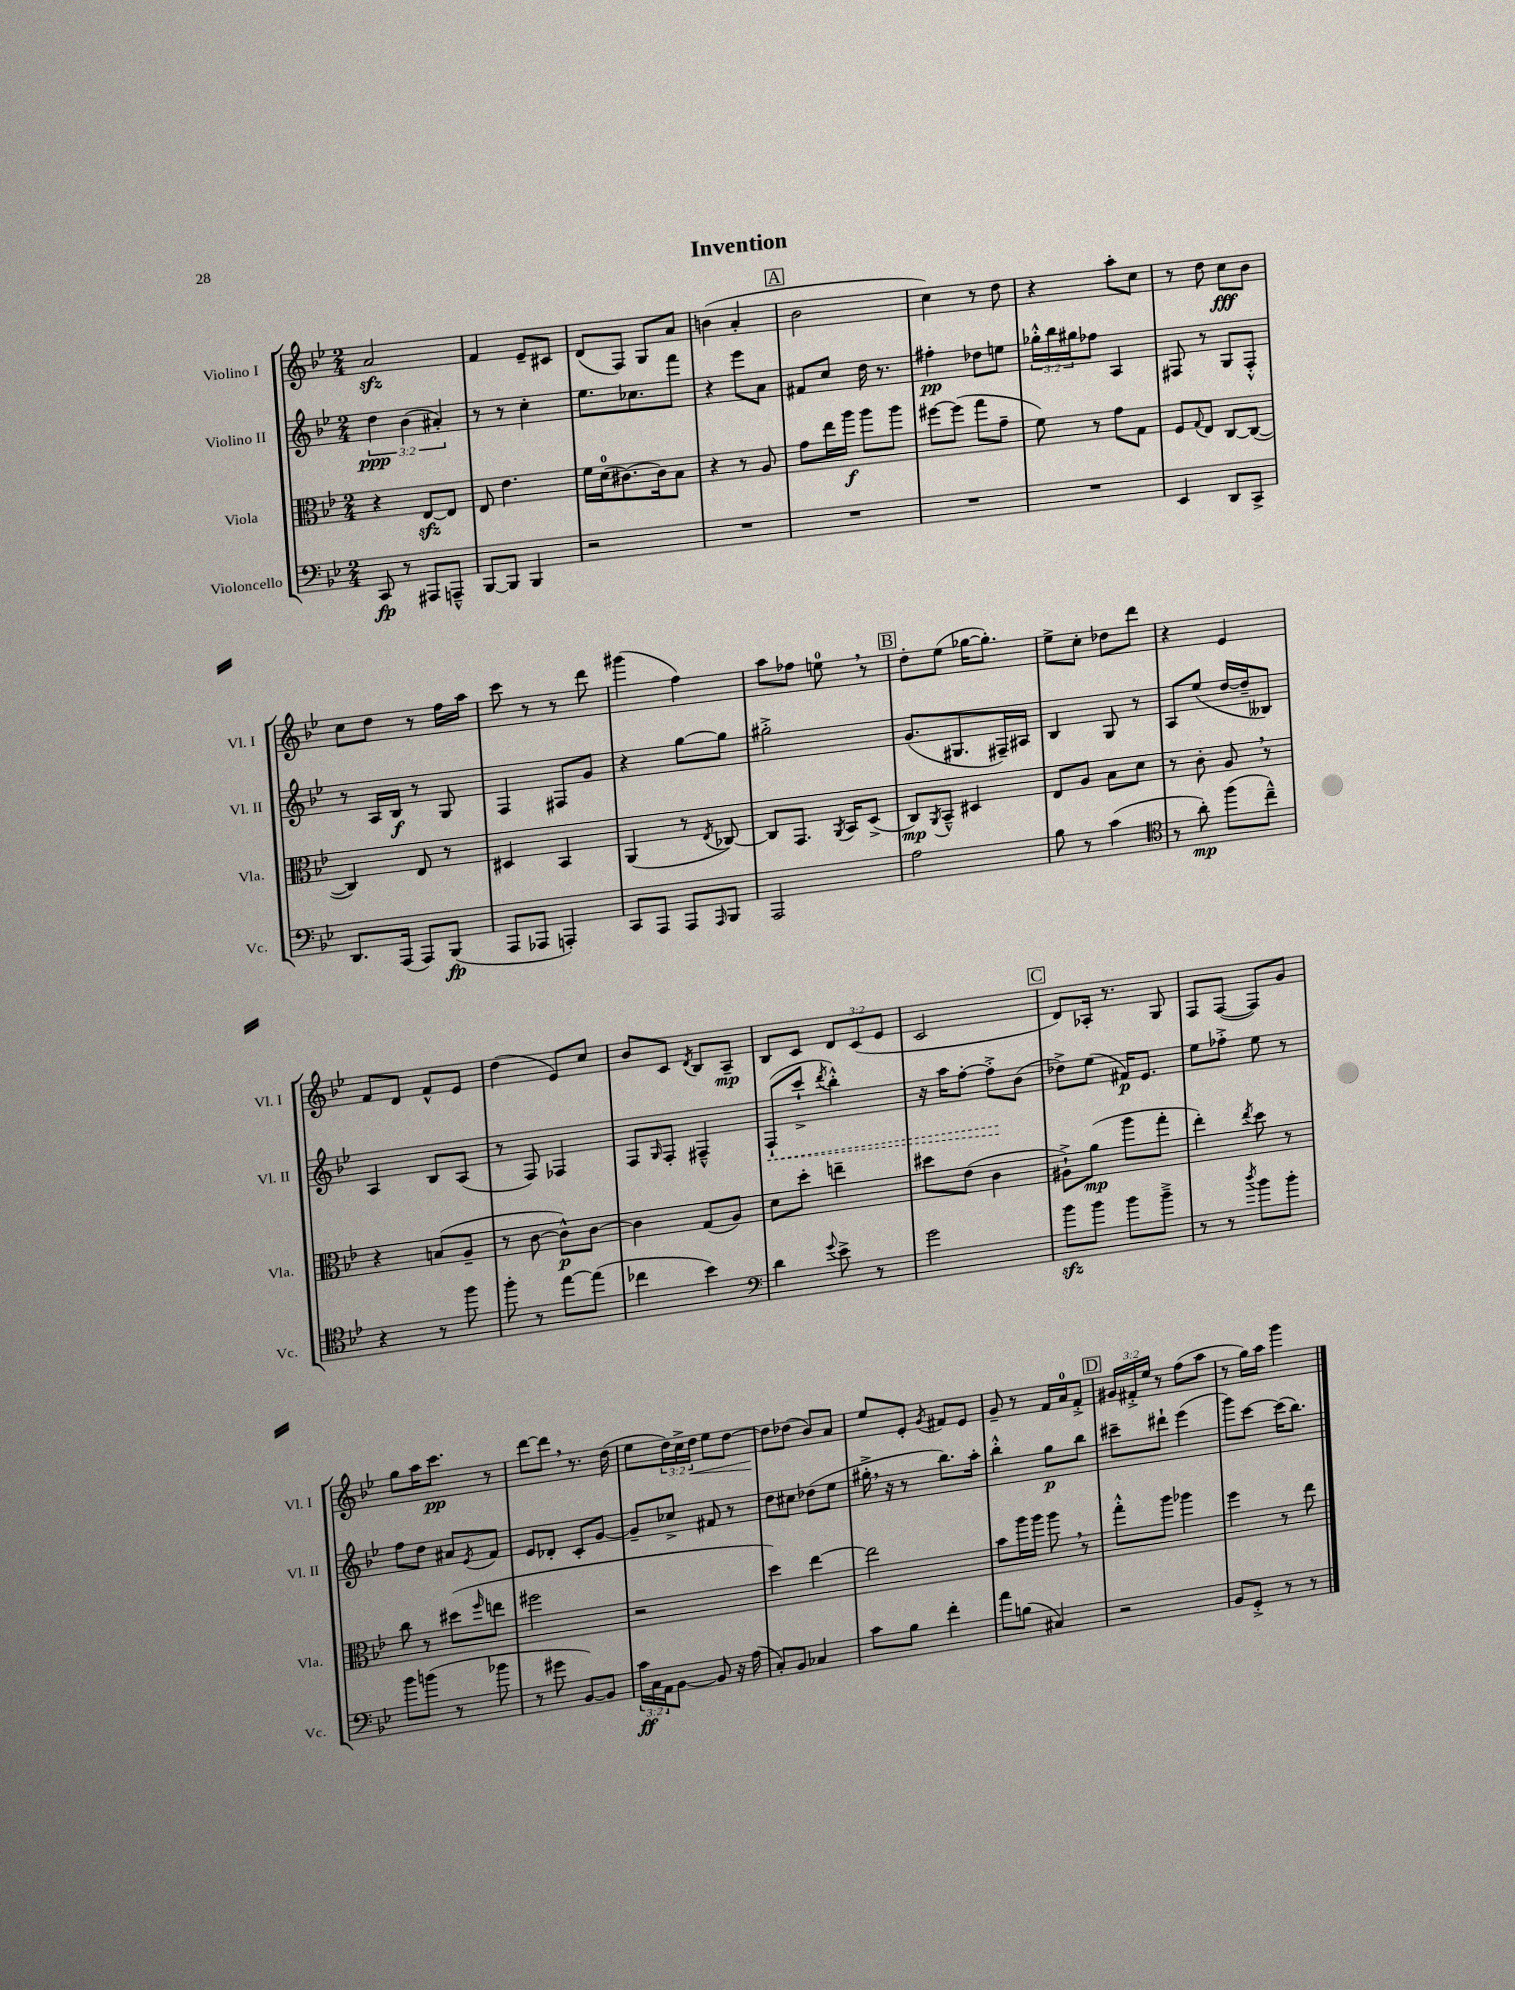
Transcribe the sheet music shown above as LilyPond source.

\header { title = "Invention" }
<<
\new StaffGroup <<
\new Staff = "s0" \with { instrumentName = "Violino I" shortInstrumentName = "Vl. I" } {
    \clef treble \key bes \major \numericTimeSignature \time 2/4 \override Staff.TupletNumber.text = #tuplet-number::calc-fraction-text
    a'2\sfz |
    f'4 ees'8-- cis'8 |
    d'8( f8) g8 a'8 |
    b'4( a'4-. |
    \mark \markup { \box "A" } bes'2 |
    c''4) r8 d''8 |
    r4 a''8-. c''8 |
    r8 d''8 c''8\fff bes'8 |
    c''8 d''8 r8 f''16 a''16 |
    c'''8 r8 r8 d'''8 |
    gis'''4( f''4) |
    a''8 fes''8 e''8-0 \breathe r8 |
    \mark \markup { \box "B" } d''8-. ees''8( ges''16~ ges''8.-.) |
    ees''8-> c''8-. des''8 d'''8 |
    r4 ees'4 |
    f'8 d'8 f'8-^ ees'8 |
    d''4( ees'8) c''8 |
    bes'8 c'8 \acciaccatura { d'8 } bes8 a8--\mp |
    bes8 c'8 \tuplet 3/2 { d'8 c'8( ees'8 } |
    c'2 |
    \mark \markup { \box "C" } d'8) aes16-. r8. g8 |
    f8 f8~( f8) g'8 |
    g''8 a''16 c'''8.\pp r8 |
    d'''8~ d'''8 \breathe r8. d''16( |
    ees''8 \tuplet 3/2 { d''16) c''16-> d''16\< } ees''8 d''8~ |
    d''8\! des''8( bes'8) a'8 |
    ees''8 ees'8-. \acciaccatura { g'8 } fis'8 ees'8 |
    g'8-- r8 f'16 a'16-0 f'8-.-> |
    \mark \markup { \box "D" } \tuplet 3/2 { gis'16 fis'16-.-> ees''16 } r8 f''8( a''8 |
    r8 g''16) a''16 g'''4 \bar "|." |
}
\new Staff = "s1" \with { instrumentName = "Violino II" shortInstrumentName = "Vl. II" } {
    \clef treble \key bes \major \numericTimeSignature \time 2/4 \override Staff.TupletNumber.text = #tuplet-number::calc-fraction-text
    \tuplet 3/2 { d''4\ppp bes'4( ais'4-.) } |
    r8 r8 c''4-. |
    ees''8. ces''8. f'''8 |
    r4 ees'''8 a'8 |
    \mark \markup { \box "A" } fis'8 c''8 d''16 r8. |
    fis''4-.\pp des''8 e''8 |
    \tuplet 3/2 { ges''16-.-^ bes''16 gis''16 } fes''8 a4 |
    fis8 r8 g8 fis8-.-^ |
    r8 a16 bes16\f r8 g8 |
    f4 fis8 g'8 |
    r4 g''8~ g''8 |
    gis''2-.-> |
    \mark \markup { \box "B" } g'8.( gis8. fis16--) ais16 |
    bes4 g8 r8 |
    a8 ees''8( d''16~ d''16-- beses8) |
    a4 bes8 a8( |
    r8 f8) fes4 |
    f8 \grace { g16 } f8-. fis4---^ |
    \once \override Hairpin.style = #'dashed-line f8-!\<( c'''8-!-> \acciaccatura { d'''8 } bes''4-.-^) |
    r16 a''16 f''8~-. f''8-.->\! bes'8( |
    \mark \markup { \box "C" } des''8->) ees''8( fis'16\p) ees'8. |
    ees''8 fes''8-.-> ees''8 r8 |
    f''8 d''8 ais'8 \acciaccatura { ees'8 } f'8 |
    ees'8 des'8-. c'8-. g'8~ |
    g'8-- ces''8-> fis'8 r8 |
    d''8 cis''8 des''8( ees''8 |
    gis''16-.-> \breathe r16 r8 bes''8.) a''16-. |
    bes''4-.-^ g''8\p bes''8 |
    \mark \markup { \box "D" } cis'''8-- dis'''8-! ees'''4( |
    g'''8) c'''8~ c'''16( bes''8.) \bar "|." |
}
\new Staff = "s2" \with { instrumentName = "Viola" shortInstrumentName = "Vla." } {
    \clef alto \key bes \major \numericTimeSignature \time 2/4
    r4 ees8~\sfz ees8 |
    ees8 ees'4. |
    f'16 d'16-0( cis'8.~) cis'16 bes8 |
    r4 r8 a8 |
    \mark \markup { \box "A" } g'8 ees''16 a''16\f a''8 a''8 |
    fis''8~ fis''8( g''8 g'8-- |
    f'8) r8 g'8 g8 |
    f8 \appoggiatura { g8 } ees8 c8~ c8~( |
    c4) ees8 r8 |
    dis4 bes,4 |
    a,4( r8 \acciaccatura { ees8 } ces8~) |
    ces8 g,8. \acciaccatura { a,8 } bes,16 d8->( |
    \mark \markup { \box "B" } c8\mp) \acciaccatura { a,8 } bes,8---^ dis4 |
    ees8 a8 bes8 d'8 |
    r8 c'8-. a8 \breathe r8 |
    r4 b8( a8-- |
    r8 c'8~ c'8-^\p) c'8~ |
    c'4 g8( a8) |
    d'8 d''8-. e''4-- |
    dis''8 ees'8( c'4 |
    \mark \markup { \box "C" } ais8-!->) a'8\mp( a''8 g''8-. |
    ees''4-.) \acciaccatura { ees''8 } d''8 r8 |
    c''8 r8 dis''8( \grace { f''16 } e''8 |
    fis''2 |
    r2 |
    d''4) ees''4~ |
    ees''2 |
    bes'8 a''16 a''16 a''8 \breathe r8 |
    \mark \markup { \box "D" } g''8-.-^ a''8 aes''4 |
    f''4 r8 ees''8 \bar "|." |
}
\new Staff = "s3" \with { instrumentName = "Violoncello" shortInstrumentName = "Vc." } {
    \clef bass \key bes \major \numericTimeSignature \time 2/4 \override Staff.TupletNumber.text = #tuplet-number::calc-fraction-text
    c,8\fp r8 ais,,8 a,,8---^ |
    bes,,8~ bes,,8 bes,,4 |
    r2 |
    R2 |
    \mark \markup { \box "A" } R2 |
    R2 |
    R2 |
    ees,4 d,8 c,8-> |
    d,8. a,,16( a,,8) bes,,8\fp( |
    a,,8 aes,,8 a,,4-.) |
    c,8 a,,8 a,,8 \grace { a,,16 } bes,,8 |
    a,,2 |
    \mark \markup { \box "B" } a2 |
    bes8 r8 c'4( |
    \clef tenor r8 a'8-.\mp) f''8( c''8---^) |
    r4 r8 f''8 |
    f''8-. r8 ees''8~ ees''8( |
    ces''4 bes'4) |
    \clef bass d'4 \appoggiatura { g'8 } ees'8-> r8 |
    g'2 |
    \mark \markup { \box "C" } bes'8\sfz bes'8 bes'8 bes'8---> |
    r8 r8 \acciaccatura { d''8 } bes'8 bes'8-. |
    bes'8 b'8( r8 bes'8 |
    r8 gis'8 bes,8~) bes,8 |
    \tuplet 3/2 { c'16\ff c16 a,16 } bes,8~ bes,8 r16 a16( |
    c8-.) bes,8 ces4 |
    c'8 bes8 f'4-. |
    a'8 b8( cis4) |
    \mark \markup { \box "D" } r2 |
    bes,8 g,8-.-> r8 r8 \bar "|." |
}
>>
>>
\layout { \context { \Score \remove "Bar_number_engraver" } }
